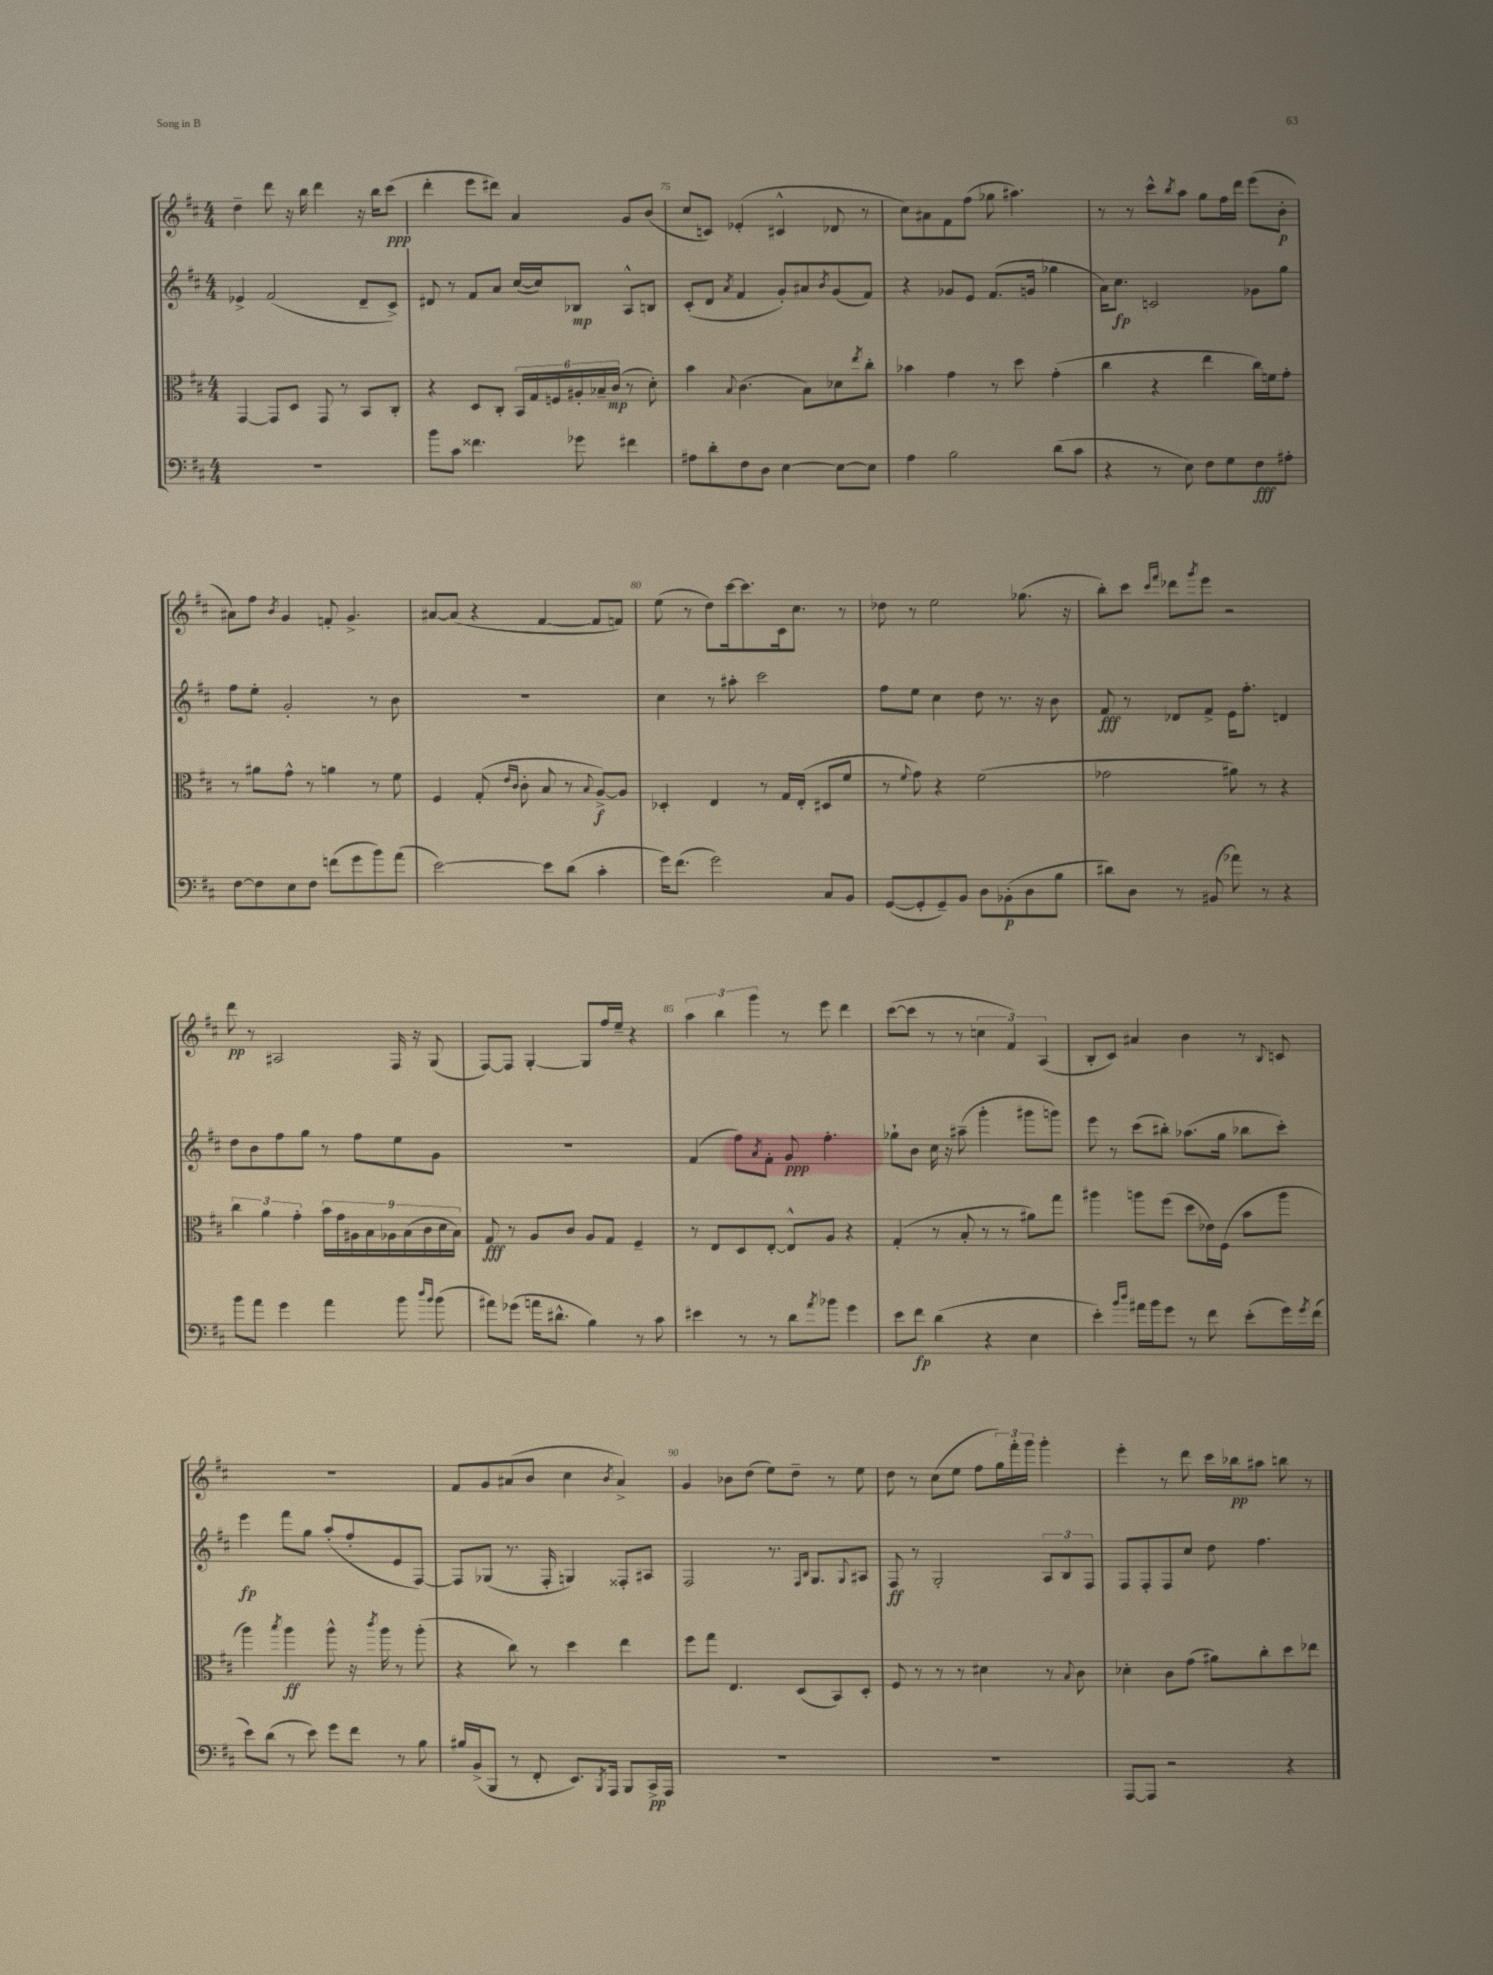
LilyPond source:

<<
\new StaffGroup <<
\new Staff = "s0" {
    \clef treble \key d \major \numericTimeSignature \time 4/4
    d''4-- d'''8 r16 b''16 d'''4 r16 b''16 cis'''8\ppp( |
    d'''4-. e'''8 dis'''8) a'4 g'8 b'8( |
    cis''8 c'8) ees'4-.( cis'4-^ des'8 r8 |
    cis''8) ais'8 fis'8 fis''8( ges''8 ais''4.) |
    r8 r8 cis'''8-^ \acciaccatura { b''8 } a''8 g''8 fis''16 d'''16 e'''8( b'8-.\p |
    ais'8) fis''8 \acciaccatura { b'8 } g'4 f'8-. g'4.-> |
    ais'8~ ais'8( r4 fis'4~ fis'8 f'8) |
    e''8( r8 d''8) cis'''16~ cis'''8. cis'16 cis''8. r8 |
    des''8 r8 e''2 ges''8.( r16 |
    b''8-.) cis'''8 \grace { cis'''16 fis'''16 } des'''8 \acciaccatura { g'''8 } e'''8 r2 |
    d'''8\pp r8 ais2 fis16 r16 g8( |
    fis8~) fis8 g4~-. g8 fis''16 e''16-- r4 |
    \tuplet 3/2 { a''4 b''4 g'''4 } r8 e'''8 d'''4 |
    cis'''8~( cis'''8 r8 r8 \tuplet 3/2 { c''4 fis'4) a4( } |
    b8-. cis'8) ais'4 b'4 r8 \appoggiatura { b8 } c'8 |
    R1 |
    fis'8 g'8 ais'8( b'8 cis''4 \acciaccatura { b'8 } ais'4->) |
    g'4 bes'8 d''8( e''8) d''8-- r8 e''8 |
    d''8 r8 cis''8( e''8 fis''8 \tuplet 3/2 { g''16) fis'''16-. g'''16 } g'''4-. |
    e'''4-. r8 d'''8 cis'''16 bes''16\pp ais''8 b''8 r8 \bar "|." |
}
\new Staff = "s1" {
    \clef treble \key d \major \numericTimeSignature \time 4/4
    ees'4-> fis'2( d'8-- cis'8->) |
    dis'8 r8 fis'8 a'8 cis''16~( cis''16) bes8\mp a8-^ b8 |
    cis'8-.( d'8 \acciaccatura { a'8 } fis'4 g'8-.) ais'8 \acciaccatura { b'8 } g'8( fis'8) |
    r4 ges'8 e'8 fis'8.( g'16 ges''4 |
    a'16) cis''8.\fp c'2 ges'8 g''8 |
    fis''8 e''8-. g'2-. r8 b'8 |
    R1 |
    cis''4 r8 ais''8-. cis'''2 |
    fis''8 e''8 cis''4 d''8 r8. r16 b'8 |
    fis'8\fff r8 des'8 fis'8-> e'16 fis''8.-. d'4 |
    d''8 b'8 fis''8 g''8 r8 fis''8 e''8 g'8 |
    R1 |
    fis'4( fis''8) \acciaccatura { a'8 } fis'8-. g'8\ppp fis''4.-. |
    ges''8-! b'8 cis''16 r16 ais''8--( g'''4-. gis'''8 g'''8) |
    e'''8 r8 cis'''8( bis''8-.) aes''8.( g''16 bes''8 cis'''8-.) |
    e'''4\fp fis'''8 g''8 a''8-.( fis''8-. e'8 fis8~) |
    fis8 ges8( r8. fis16-. g4) fisis8-. ais8 |
    fis2 r8. \grace { fis16 b16 } g8. \appoggiatura { g8 } ais8 |
    fis8\ff r8 g2-. \tuplet 3/2 { a8 b8 fis8 } |
    fis8 fis8-. fis8 cis''8 d''8 fis''4. \bar "|." |
}
\new Staff = "s2" {
    \clef alto \key d \major \numericTimeSignature \time 4/4
    g,4~ g,8 d8 g,8 r8 b,8 cis8-. |
    r4 d8 cis8-. \tuplet 6/4 { b,16 g16 f16 ais16-. bes16-- cis'16\mp( } r8 d'8-.) |
    b'4 \appoggiatura { b8 } cis'4.( b8) des'8 \acciaccatura { e''8 } cis''8-. |
    bes'4 g'4 r8 d''8 g'4-.( |
    cis''4 r4 e''4 cis''16) f'16 g'8-. |
    r8 ais'8 g'8-^ r8 a'4 r8 fis'8 |
    fis4 g8-.( \grace { e'16 cis'16 } cis'8-. b8 r8 \appoggiatura { b8 } a8~->\f) a8 |
    des4-. e4 r8 g16 e16-.( dis8 fis'8 |
    r8 \appoggiatura { fis'8 } g'8) r4 fis'2( |
    ges'2 ais'8) r8 r4 |
    \tuplet 3/2 { cis''4 a'4 g'4-. } \tuplet 9/8 { b'16 g'16 ais16 b16 aes16 b16( cis'16 d'16 b16) } |
    g8\fff r8 a8 cis'8 a8 g8 fis4-- |
    r8 e8 d8 e8~-. e8-^ a8 r4 |
    g4-.( r8 b8-. r8 r8 ais'8) g''8 |
    ais''4 a''8 fis''8( d''8 ees'16) fis16( b'8 a''8 |
    a''4) \acciaccatura { b''8 } a''4\ff a''8-^ r16 \acciaccatura { cis'''8 } a''16 r8 a''8-.( |
    r4 cis''8) r8 d''4 e''4 |
    fis''8 g''8 e4. d8( b,8) d8-. |
    fis8 r8 r8 r8 dis'4 r8 \appoggiatura { b8 } cis'8 |
    des'4-. cis'8 g'8( ais'8) cis''8-. d''8 ees''8 \bar "|." |
}
\new Staff = "s3" {
    \clef bass \key d \major \numericTimeSignature \time 4/4
    R1 |
    b'8 cis'8 fisis'4. ges'8 fis'4 |
    ais8 d'8-. fis8 d8 e4~ e8~ e8 |
    a4 b2 d'8( cis'8 |
    r4 r8 e8) fis8 g8 fis8\fff ais8-. |
    fis8~ fis8 e8 fis8 f'8( g'8 b'8) a'8( |
    e'2~) e'8 d'8( cis'4-. |
    g'16) fis'8.( g'2) cis8 b,8 |
    g,8~( g,8-. g,8--) b,8 d8 bes,8-.\p( d8 b8 |
    dis'8) d8 r8 bis,8( aes'8) r8 r4 |
    b'8 a'8 g'4 a'4 b'8 \grace { d''16 b'16 } b'8( |
    ais'8) ges'8( a'16 dis'8.-^ b4) r8 cis'8 |
    eis'4 r8 r8 d'8 \acciaccatura { a'8 } bes'8 g'4 |
    e'8 fis'8\fp d'4( r4 e4 |
    e'4-.) \grace { b'16 d''16 } ais'16 b'16 g'8 r8 fis'8 e'8-.( g'16) \acciaccatura { g'8 } fis'16( |
    e'8) d'8( r8 e'8) g'8 fis'8 r8 b8 |
    bis16 b,16->( b,,8 r8 fis,8-. e,8.) \acciaccatura { b,,8 } a,,16 b,,8 cis,16->\pp a,,16 |
    R1 |
    R1 |
    a,,8~ a,,8 r2 r4 \bar "|." |
}
>>
>>
\layout { \context { \Score currentBarNumber = #73 \override BarNumber.break-visibility = ##(#f #t #t) barNumberVisibility = #(every-nth-bar-number-visible 5) } }
